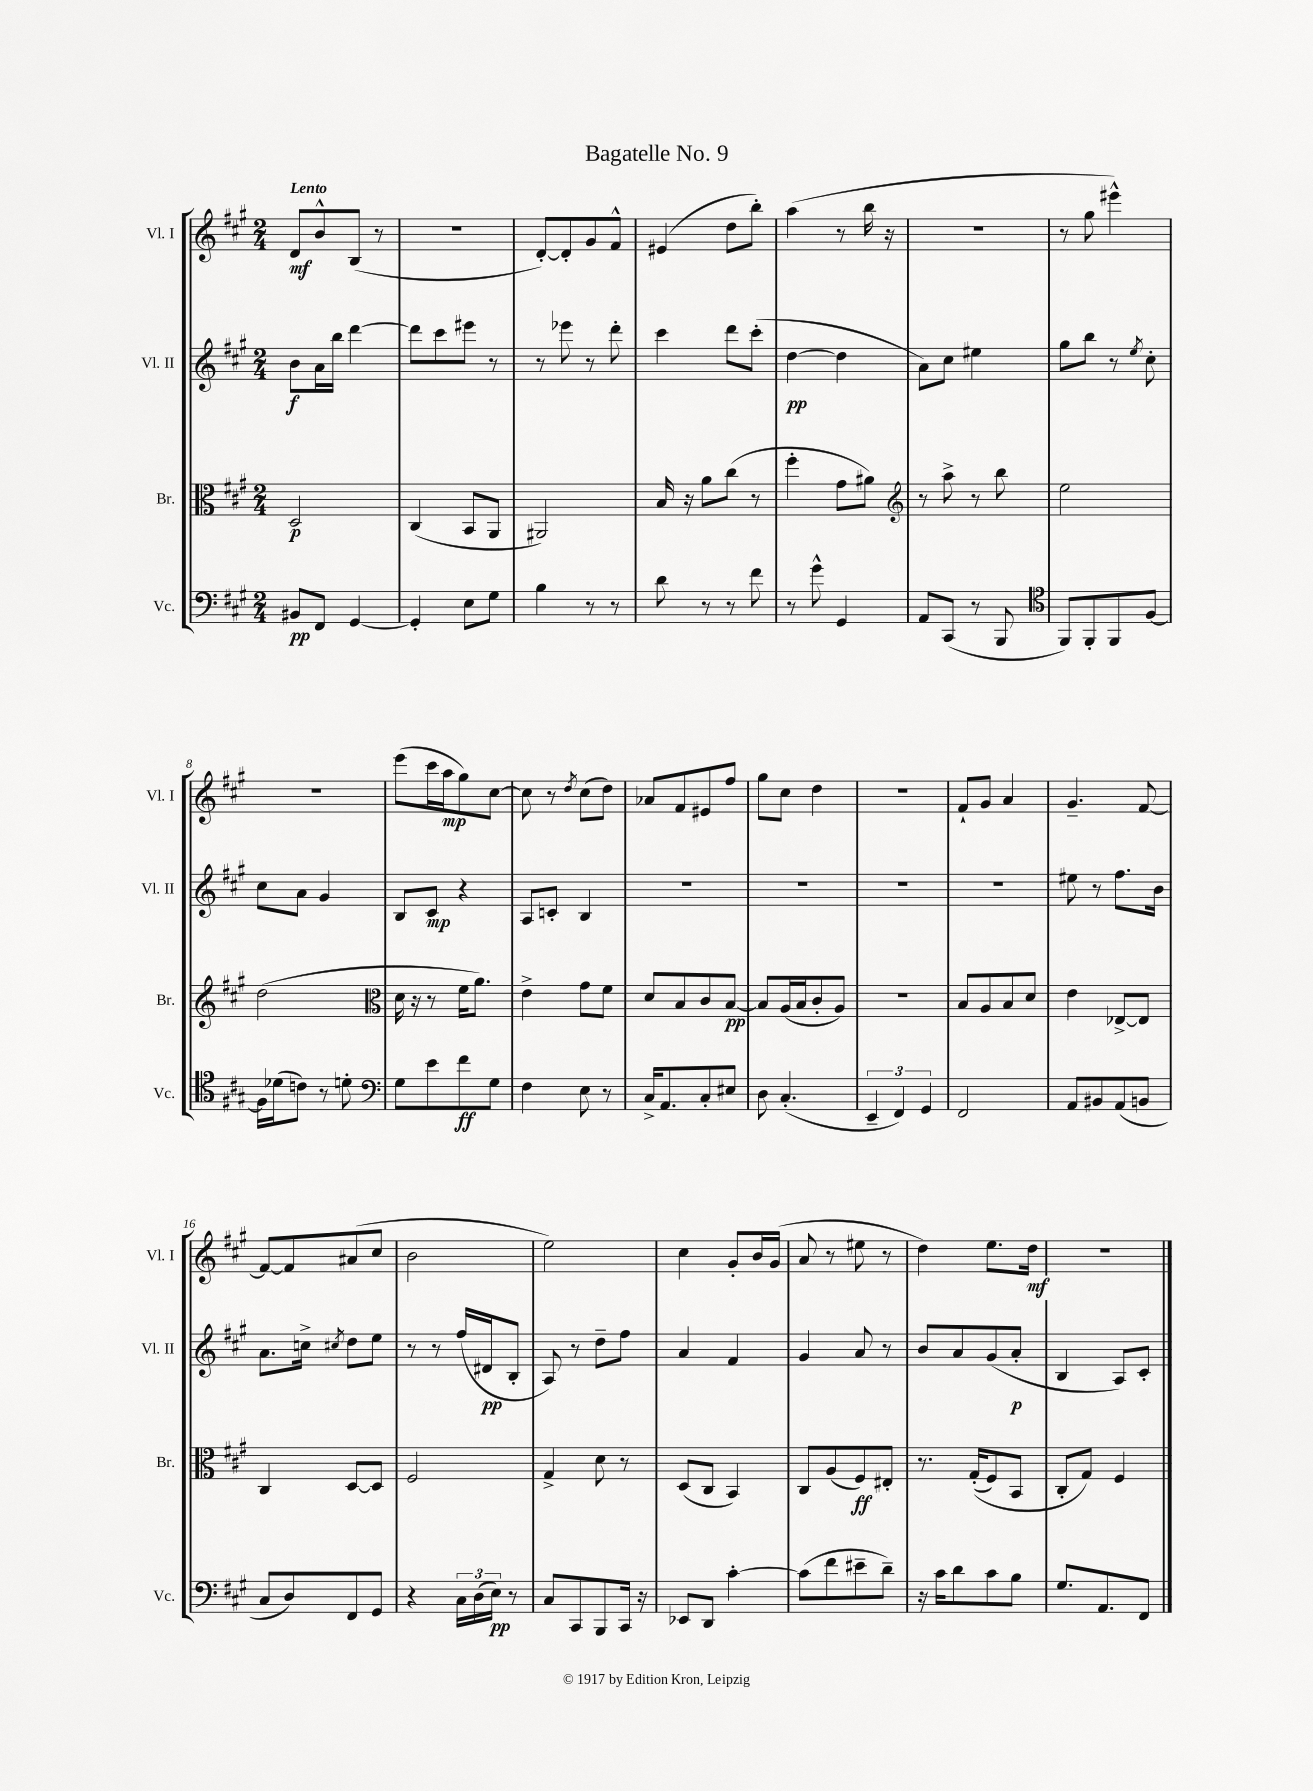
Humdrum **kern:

**kern	**kern	**kern	**kern
*staff4	*staff3	*staff2	*staff1
*clefF4	*clefC3	*clefG2	*clefG2
*k[f#c#g#]	*k[f#c#g#]	*k[f#c#g#]	*k[f#c#g#]
*M2/4	*M2/4	*M2/4	*M2/4
8BB#	2D	8b	8d
8FF#	.	16a	8b^^
.	.	16bb	.
[4GG#	.	[4ddd	(8B
.	.	.	8r
=	=	=	=
4GG#']	(4C#	8ddd]	2r
.	.	8ccc#	.
8E	8BB	8eee#	.
8G#	8AA	8r	.
=	=	=	=
4B	2AA#)	8r	[8d')
.	.	8eee-	8d']
8r	.	8r	8g#
8r	.	8ddd'	8f#^^
=	=	=	=
8d	16B	4ccc#	(4e#
.	16r	.	.
8r	8a	.	.
8r	(8cc#	8ddd	8dd
8f#	8r	(8ccc#'	8bb')
=	=	=	=
8r	4ff#'	[4dd	(4aa
8g#^^	.	.	.
4GG#	8g#	4dd]	8r
.	8a#)	.	16bb
.	.	.	16r
=	=	=	=
*	*clefG2	*	*
8AA	8r	8a)	2r
(8CC#	8aa^	8cc#	.
8r	8r	4ee#	.
8BBB	8bb	.	.
=	=	=	=
*clefC4	*	*	*
8FF#)	2ee	8gg#	8r
8FF#'	.	8bb	8gg#
8FF#	.	8r	4eee#^^)
.	.	8qee	.
[8F#	.	8cc#'	.
=	=	=	=
16F#]	(2dd	8cc#	2r
(16d-	.	.	.
8c)	.	8a	.
8r	.	4g#	.
8d'	.	.	.
=	=	=	=
*clefF4	*clefC3	*	*
8G#	16d	8B	(8eee
.	16r	.	.
8e	8r	8c#	16ccc#
.	.	.	16aa
8f#	16f#	4r	8gg#)
.	8.a)	.	.
8G#	.	.	[8cc#
=	=	=	=
4F#	4e^	8A	8cc#]
.	.	8c'	8r
.	.	.	8qdd
8E	8g#	4B	(8cc#
8r	8f#	.	8dd)
=	=	=	=
16C#^	8d	2r	8a-
8.AA	.	.	.
.	8B	.	8f#
8C#'	8c#	.	8e#
8E#	[8B	.	8ff#
=	=	=	=
8D	8B]	2r	8gg#
(4.C#'	(16A	.	8cc#
.	16B	.	.
.	8c#'	.	4dd
.	8A)	.	.
=	=	=	=
6EE~	2r	2r	2r
6FF#)	.	.	.
6GG#	.	.	.
=	=	=	=
2FF#	8B	2r	8f#`
.	8A	.	8g#
.	8B	.	4a
.	8d	.	.
=	=	=	=
8AA	4e	8ee#	4.g#~
8BB#	.	8r	.
(8AA	[8E-^	8.ff#	.
8BB	8E-]	.	[8f#
.	.	16b	.
=	=	=	=
8C#	4C#	8.a	8f#_
8D)	.	.	8f#]
.	.	16cc^	.
.	.	8qcc#	.
8FF#	[8D	8dd	(8a#
8GG#	8D]	8ee	8cc#
=	=	=	=
4r	2F#	8r	2b
.	.	8r	.
24C#	.	(16ff#	.
(24D	.	.	.
.	.	16d#	.
24E)	.	.	.
8r	.	8B'	.
=	=	=	=
8C#	4G#^	8A)	2ee)
8CC#	.	8r	.
8BBB	8d	8dd~	.
16CC#	8r	8ff#	.
16r	.	.	.
=	=	=	=
8EE-	(8D	4a	4cc#
8DD	8C#	.	.
[4c#'	4BB)	4f#	8g#'
.	.	.	16b
.	.	.	(16g#
=	=	=	=
(8c#]	8C#	4g#	8a
8f#	(8A	.	8r
8e#~	8F#)	8a	8ee#
8d~)	8E#'	8r	8r
=	=	=	=
16r	8.r	8b	4dd)
16c#	.	.	.
8d	.	8a	.
.	&((16G#'	.	.
8c#	8F#)	(8g#	8.ee
8B	8BB	8a'	.
.	.	.	16dd
=	=	=	=
8.G#	8C#'	4B	2r
.	8G#&)	.	.
8.AA	.	.	.
.	4F#	8A)	.
8FF#	.	8c#'	.
==	==	==	==
*-	*-	*-	*-
